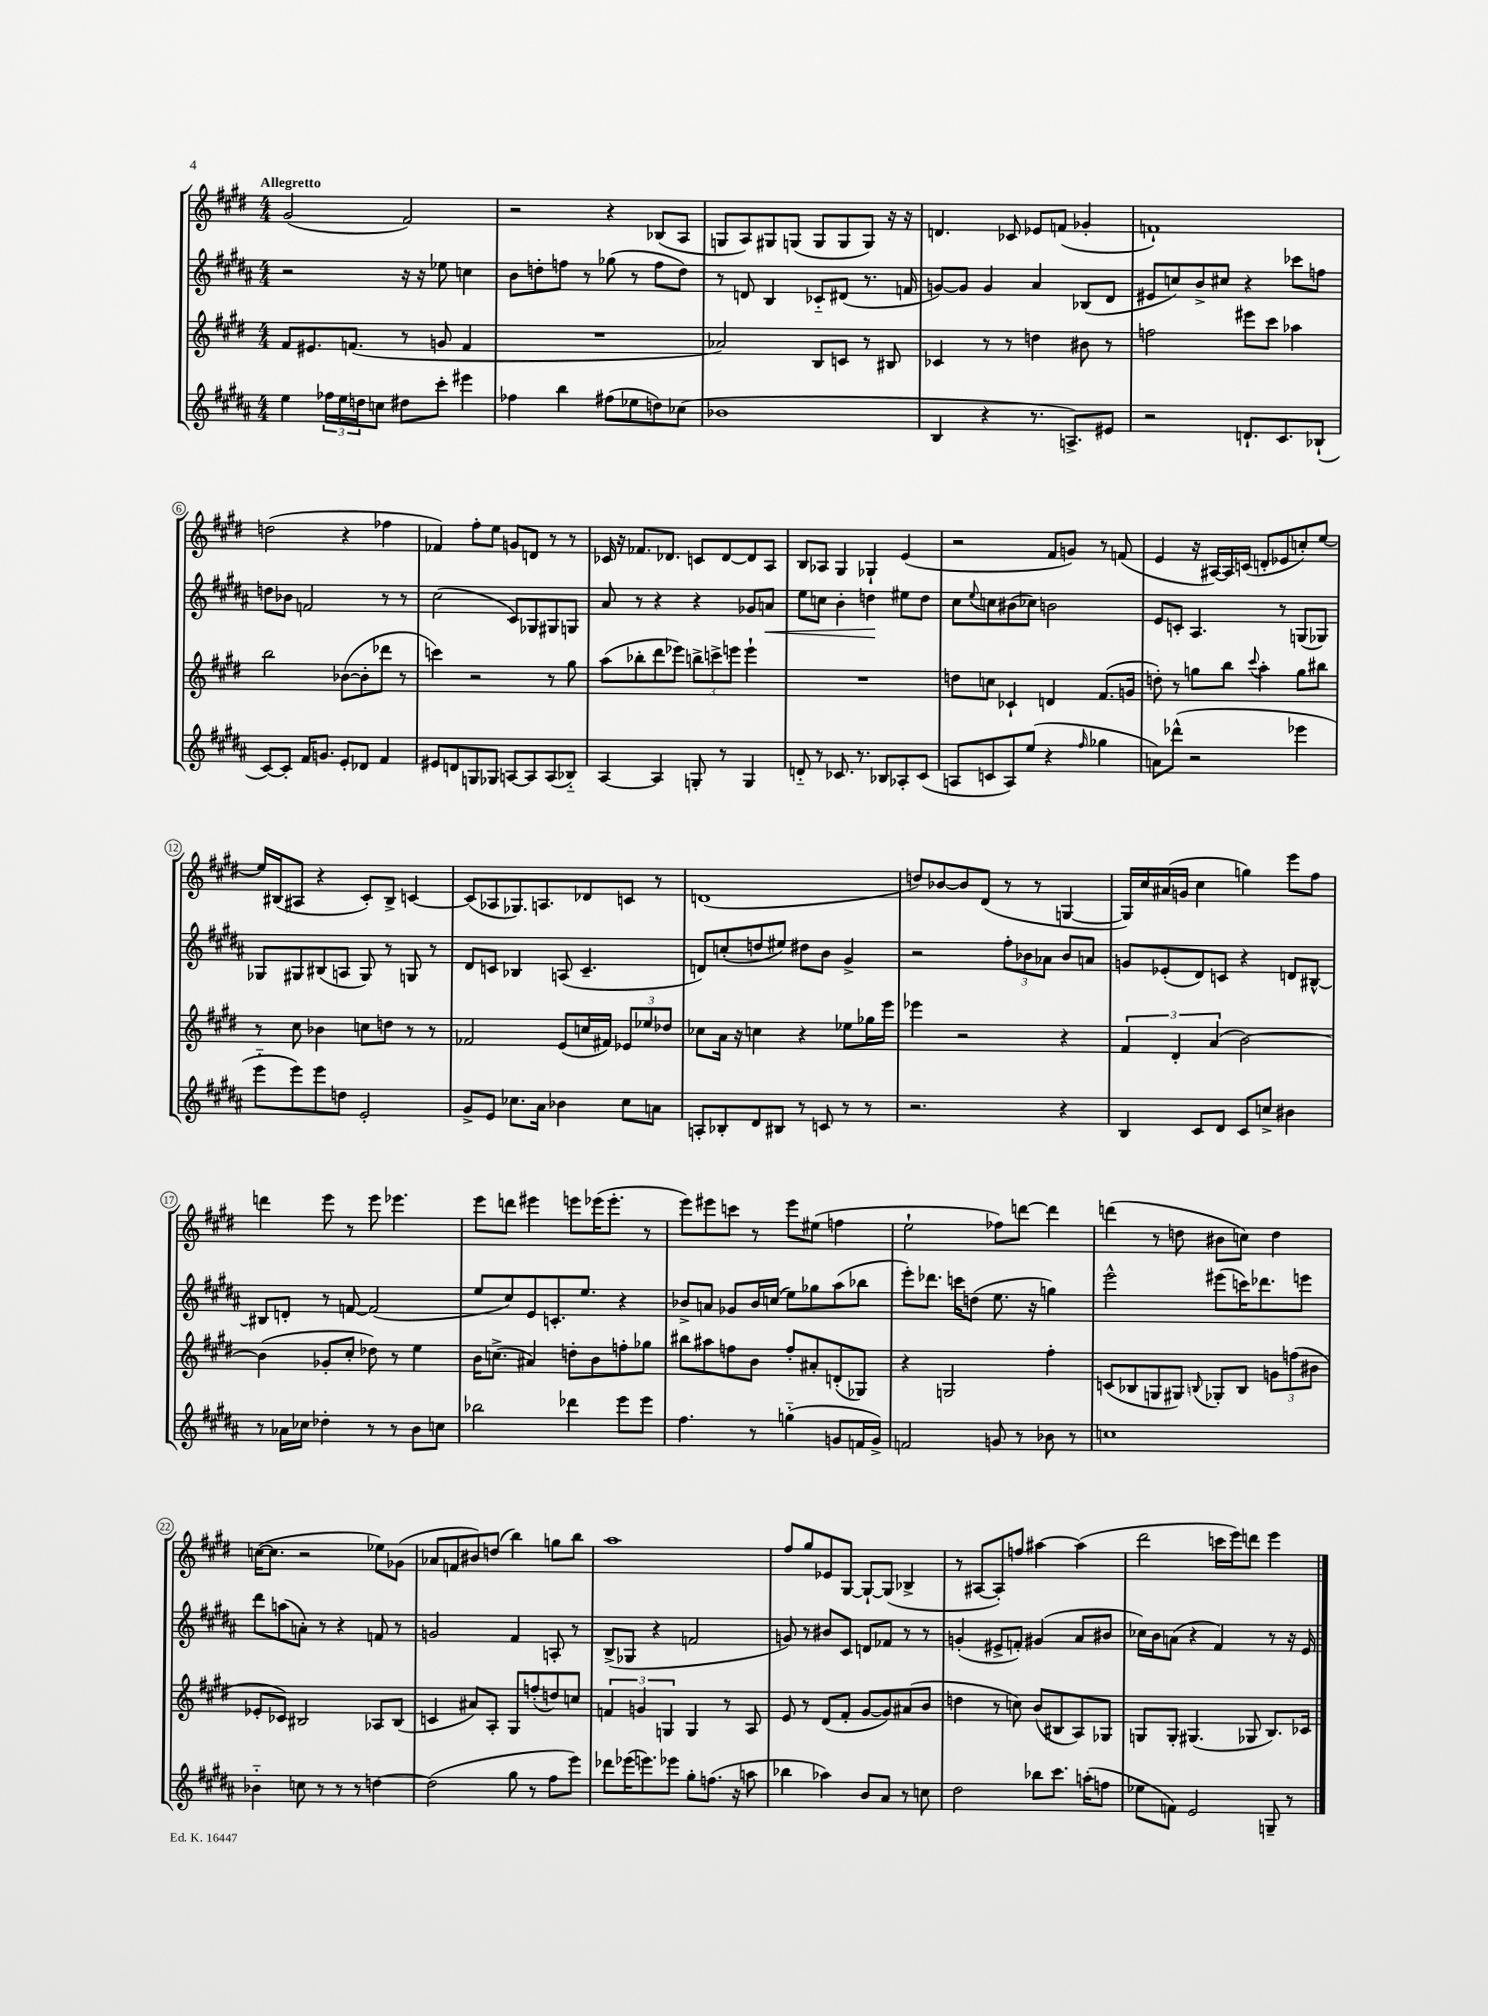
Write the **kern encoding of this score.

**kern	**kern	**kern	**dynam	**kern
*part4	*part3	*part2	*part2	*part1
*staff4	*staff3	*staff2	*staff2	*staff1
*clefG2	*clefG2	*clefG2	*	*clefG2
*k[f#c#g#d#a#]	*k[f#c#g#d#]	*k[f#c#g#d#a#]	*	*k[f#c#g#d#]
*M4/4	*M4/4	*M4/4	*	*M4/4
=1	=1	=1	=1	=1
!	!	!	!	!LO:TX:a:B:t=Allegretto
4ee\	8f#/L	2r	.	(2g#/
.	8.e#X/	.	.	.
24ff-X\LL	.	.	.	.
24ee\	.	.	.	.
.	(8.fn/J	.	.	.
24ddn\J	.	.	.	.
8ccn\J	.	.	.	.
8dd#X\L	8r	16r	.	2f#/)
.	.	16r	.	.
8ccc#'\J	8gn/	8ee-X\	.	.
4eee#X\	4f/	4ccn\	.	.
=2	=2	=2	=2	=2
4ff-X\	1r	8b\L	.	2r
.	.	8ddn'\	.	.
4bb\	.	8ffn\J	.	.
.	.	8r	.	.
(8ff#X\L	.	(8gg-X\	.	4r
8ee-X\	.	8r	.	.
8ddn\)	.	8ff\L	.	(8B-X/L
(8cc-X\J	.	8dd\J)	.	8A/J
=3	=3	=3	=3	=3
1b-X	2a-X/)	8r	.	8Gn/L
.	.	8dn/	.	8A/)
.	.	4B/	.	8G#X/
.	.	.	.	(8Gn/J
.	8B/L	8c-X/L	.	8G/L
.	8cn/J	(8d#X/J	.	8G/
.	8r	8.r	.	8G/J)
.	8B#X/	.	.	16r
.	.	16fn/	.	16r
=4	=4	=4	=4	=4
4B/	4c-X/	[8gn/L)	.	4.dn/
.	.	8g/J]	.	.
4r	8r	4g/	.	.
.	8r	.	.	8c-X/
8.r	4ddn\	4a#/	.	8e-X/L
.	.	.	.	(8fn/J
8.An^/L)	.	.	.	.
.	8b#X\	(8B-X/L	.	4g-X'/
8e#X/J	8r	8d#/J	.	.
=5	=5	=5	=5	=5
2r	2ffn\	8e#X/L	.	1fn`)
.	.	8ccn/)	.	.
.	.	8b^/	.	.
.	.	8cc#X/J	.	.
8.dn`/L	8eee#X\L	4r	.	.
.	8ccc#\J	.	.	.
8.c#/	.	.	.	.
.	4aa-X\	8ccc-X\L	.	.
(8B-X`/J	.	8ffn\J	.	.
!!LO:LB:g=z
=6	=6	=6	=6	=6
[8c#/L)	2bb\	8ddn\L	.	(2ddn\
8c#'/J]	.	8b-X\J	.	.
16f#/KL	.	2fn/	.	.
8.gn/J	.	.	.	.
8e'/L	([8b-X\L	.	.	4r
8d-X/J	8b-'\]	.	.	.
4f#/	8ddd-X\J	8r	.	4ff-X\
.	8r	8r	.	.
=7	=7	=7	=7	=7
8e#X/L	4cccn\)	(2cc#\	.	4f-X/)
8dn/	.	.	.	.
8Gn/	2r	.	.	8ff#'\L
8G-X/J	.	.	.	8ee\J
[8An/L	.	8c#/L)	.	8gn/L
8A/]	.	8G-X/	.	8dn/J
(8A/	8r	8G#X/	.	8r
8B-X/J)	8gg#\	8Gn/J	.	8r
=8	=8	=8	=8	=8
[4A#/	(8aa\L	8a#/	.	16c-X/
.	.	.	.	16r
.	8bb-X'\	8r	.	8.f-X/L
4A#/]	8ddd#\	4r	.	.
.	.	.	.	8.d-X/J
.	8eee-X\J)	.	.	.
8Gn'/	12bbn^\L	4r	.	8cn/L
.	12cccn^\	.	.	.
8r	.	.	.	[8d-/
.	12eeen\J	.	.	.
4G/	4eee`\	8g-X/L	.	8d-/]
!	!	!	!LO:HP:b	!
.	.	8an/J	<	8A/J
=9	=9	=9	=9	=9
8dn/	1r	8ee\L	.	8B/L
8r	.	8ccn\J	.	8A-X/J
8.c-X/	.	4b'\	.	4G#/
8.r	.	.	.	.
.	.	4ddn\	.	4G-X`/
8B-X/L	.	.	.	.
8A-X'/	.	8ee#X\L	[	(4e/
(8c-/J	.	8dd\J	.	.
=10	=10	=10	=10	=10
8An/L	8ddn\L	8cc#\L	.	2r
.	.	8qqee/	.	.
8cn/	8ccn\J	8ccn\	.	.
8A/)	4c-X`/	(8b#X\	.	.
(8ee/J	.	8cc-X\J)	.	.
4r	4dn/	2bn\	.	8f#/L
.	.	.	.	8gn/J)
16qqff#/	.	.	.	.
4gg-X\	(8.f#/L	.	.	8r
.	.	.	.	(8fn/
.	16gn/Jk	.	.	.
=11	=11	=11	=11	=11
8an\L)	8ddn'\)	8e/L	.	4e/
(8ddd-X^^\J	8r	8cn'/J	.	.
2r	8ggn\L	4.A#/	.	16r
.	.	.	.	[16A#X/LL)
.	8bb\J	.	.	16A#/]
.	.	.	.	(16cn/JJ
.	8qqccc#/	.	.	.
.	4aa'\	.	.	8dn'/L
.	.	8r	.	8e-X/
4eee-X\	8gg\L	(8Gn/L	.	8ccn'/)
.	8bb#X\J	8G-X/J)	.	[8ee/J
!!LO:LB:g=z
=12	=12	=12	=12	=12
8eee\L	8r	8G-X/L	.	16ee/LL]
.	.	.	.	(16B#X/J
8eee\)	8cc#\	8G#X/	.	8A#X/J
8eee\	4b-X\	(8B#X/	.	4r
8ddn\J	.	8An/J	.	.
2e'/	8ccn\L	8G#/)	.	8c#'/L)
.	8ddn\J	8r	.	8B#^/J
.	8r	8Gn/	.	[4cn/
.	8r	8r	.	.
=13	=13	=13	=13	=13
8g#^/L	2f-X/	8d#/L	.	(8c/L]
8e/J	.	8cn/J	.	8A-X/
8.cc-X\L	.	4B-X/	.	8.G-X/)
16a#\Jk	.	.	.	8.An/
4b-X\	(8e/L	(8An/	.	.
.	16ccn/L	4.c~/	.	8d-X/
.	16f#X/JJ)	.	.	.
8cc-\L	12e-X/L	.	.	8cn/J
.	12ee-X/	.	.	.
8an\J	.	.	.	8r
.	12dd-X/J	.	.	.
=14	=14	=14	=14	=14
8An'/L	8cc-X\L	8dn/L)	.	(1dn
8B-X'/	16a\Jk	(8ccn'/	.	.
.	16r	.	.	.
8d#/	4ccn\	8ddn/	.	.
8B#X/J	.	8ee#X/J)	.	.
8r	4r	8dd#X\L	.	.
8cn/	.	8b\J	.	.
8r	8ee-X\L	4g#^/	.	.
8r	16gg-X\L	.	.	.
.	16eee\JJ	.	.	.
=15	=15	=15	=15	=15
2.r	4eee-X\	2r	.	8ddn/L)
.	.	.	.	[8b-X/
.	2r	.	.	8b-/]
.	.	.	.	(8d#/J
.	.	12ff#'\L	.	8r
.	.	12b-X\	.	.
.	.	.	.	8r
.	.	12a-X\J	.	.
4r	4r	8b-/L	.	[4Gn/
.	.	8an/J	.	.
=16	=16	=16	=16	=16
4B/	6f#/	8gn/L	.	16G/LL])
.	.	.	.	16cc#/
.	.	(8e-X'/	.	(16a#X/
.	6d#'/	.	.	.
.	.	.	.	16gn/JJ
8c#/L	.	8d#/)	.	4cc#\
.	(6a/	.	.	.
8d#/J	.	8cn/J	.	.
8c#/L	[2b\)	4r	.	4ggn\)
8ccn^/J	.	.	.	.
4b#X\	.	8dn/L	.	8eee\L
.	.	[8B#X^^/J	.	8ff#\J
!!LO:LB:g=z
=17	=17	=17	=17	=17
8r	(4b\]	8B#X/L]	.	4dddn\
16a-X\LL	.	8dn'/J	.	.
16cc-X\JJ	.	.	.	.
4dd-X'\	8g-X'/L	8r	.	8eee\
.	8cc#'/J	[8fn/	.	8r
8r	8dd-X\)	(2f/]	.	8eee\
8r	8r	.	.	4.eee-X\
8b\L	4ee\	.	.	.
8ccn\J	.	.	.	.
=18	=18	=18	=18	=18
2bb-X\	16b\KL	8ee/L	.	8eee\L
.	(8.ccn^\J	.	.	.
.	.	8cc#/)	.	8dddn\J
.	4a#X/)	8e/	.	4eee#X\
.	.	8.cn'/	.	.
4ddd-X\	8ddn'\L	.	.	8eeen\L
.	.	8.ee/J	.	.
.	8b\	.	.	(16eee-X\K
.	.	.	.	8.eee-'\J
8eee\L	8ffn'\	4r	.	.
8eee\J	8gg-X\J	.	.	8r
=19	=19	=19	=19	=19
4.ff#\	8bb#X\L	8b-X^/L	.	8eee\L)
.	8aa#X\	8an/J	.	8eee#X\
.	8ffn\	8g-X/L	.	8cccn\J
8r	8b\J	16b-/L	.	8r
.	.	(16ccn/JJ	.	.
(4ggn\	8ff'/L	8ee\L)	.	8eee#\L
.	8a#X'/	8gg-X\	.	(8ee#X\J
8gn/L	(8dn'/	(8aa#\	.	4ffn\
16fn/L	8G-X/J)	8bb-X\J	.	.
16g^/JJ)	.	.	.	.
=20	=20	=20	=20	=20
2fn/	4r	8eee'\L)	.	2ee`\
.	.	8.ddd-X\J	.	.
.	2Gn/	.	.	.
.	.	16cccn\KL	.	.
.	.	(8ddn\J	.	.
8gn/	.	8.ee\	.	8ff-X\L)
8r	.	.	.	[8dddn\J
.	.	16r	.	.
8b-X\	4ff#'\	4ggn\)	.	4ddd\]
8r	.	.	.	.
=21	=21	=21	=21	=21
1ccn	(8cn/L	2eee^^\	.	(4dddn\
.	8B-X/	.	.	.
.	8Gn/	.	.	8r
.	8G#X/J)	.	.	8ddn\
.	8qqBn/	.	.	.
.	8G-X'/L	(8eee#X\L	.	8b#X\L
.	8B/J	16cccn\K)	.	8ccn\J)
.	.	8.ddd-X\	.	.
.	12gn\L	.	.	4dd\
.	(12ffn\	.	.	.
.	.	8eeen\J	.	.
.	12b#X\J	.	.	.
!!LO:LB:g=z
=22	=22	=22	=22	=22
4b-X\	8e-X'/L	8ddd#\L	.	([16ccn\KL
.	.	.	.	8.cc\J]
.	8c-X/J)	(8aan\	.	.
8ccn\	2B#X/	8an'\J)	.	2r
8r	.	8r	.	.
8r	.	4r	.	.
8r	.	.	.	.
[4ddn\	8A-X/L	8fn/	.	8ee-X\L)
.	(8B#/J	8r	.	(8g-X\J
=23	=23	=23	=23	=23
(2dd\]	4cn/	2gn/	.	8a-X/L
.	.	.	.	8fn/
.	8a#X/L)	.	.	8b#X/)
.	8A'/J	.	.	(8ddn/J
8gg#\	8G#/L	4f#/	.	4bb\)
8r	(8ffn'/	.	.	.
8ff#\L	8ddn/)	8An'/	.	8ggn\L
8eee\J)	8ccn/J	8r	.	8bb\J
=24	=24	=24	=24	=24
8ddd-X\L	6fn/	(8B^/L	.	1aa
(16eee-X\K	.	8G-X/J	.	.
.	6gn/	.	.	.
8.eeen\)	.	.	.	.
.	.	4r	.	.
.	6Gn/	.	.	.
8eee-X\J	.	.	.	.
8gg#'\L	4G/	2fn/	.	.
(8.ffn\J	.	.	.	.
.	8r	.	.	.
16r	.	.	.	.
8aan\	8A/	.	.	.
=25	=25	=25	=25	=25
4bb-X\	8e/	8gn/)	.	8ff#/L
.	8r	8r	.	8gg#/
4aa-X\)	(8d#/L	8b#X/L	.	8e-X/
.	8f#'/J	8c#/J	.	[8G#/J
8b/L	[8g#/L	8dn/L	.	8G#`/L_
8a#/J	8g#/])	8f-X/J	.	(8G#/J]
8r	(8a#X/	8r	.	4B-X^/
8ccn\	8b/J	8r	.	.
=26	=26	=26	=26	=26
2dd#\	4ddn\	(4gn'/	.	8r
.	.	.	.	[8A#X/L
.	8r	8e#X^/L	.	8A#'/])
.	8ccn\)	8fn'/J)	.	8ffn/J
8bb-X\L	(8b/L	(4g#X/	.	[4aa#X\
8.ccc#\J	8B#X/	.	.	.
.	8A/)	8a#/L	.	(4aa#\]
(16aan'\KL	.	.	.	.
8ffn\J	8G-X/J	8b#X/J	.	.
=27	=27	=27	=27	=27
8ee-X\L	8Gn/L	16cc-X\LL)	.	2ddd#\
.	.	16b\J	.	.
8fn\J)	8G'/J	(8an\J	.	.
2e/	(4.G#X/	4r	.	.
.	.	4f#/)	.	16cccn\LL
.	.	.	.	16eee\J)
.	8G-X/	.	.	8dddn\J
8Gn~/	8.B/L)	8r	.	4eee\
8r	.	16r	.	.
.	16c-X/Jk	16e/	.	.
==	==	==	==	==
*-	*-	*-	*-	*-
